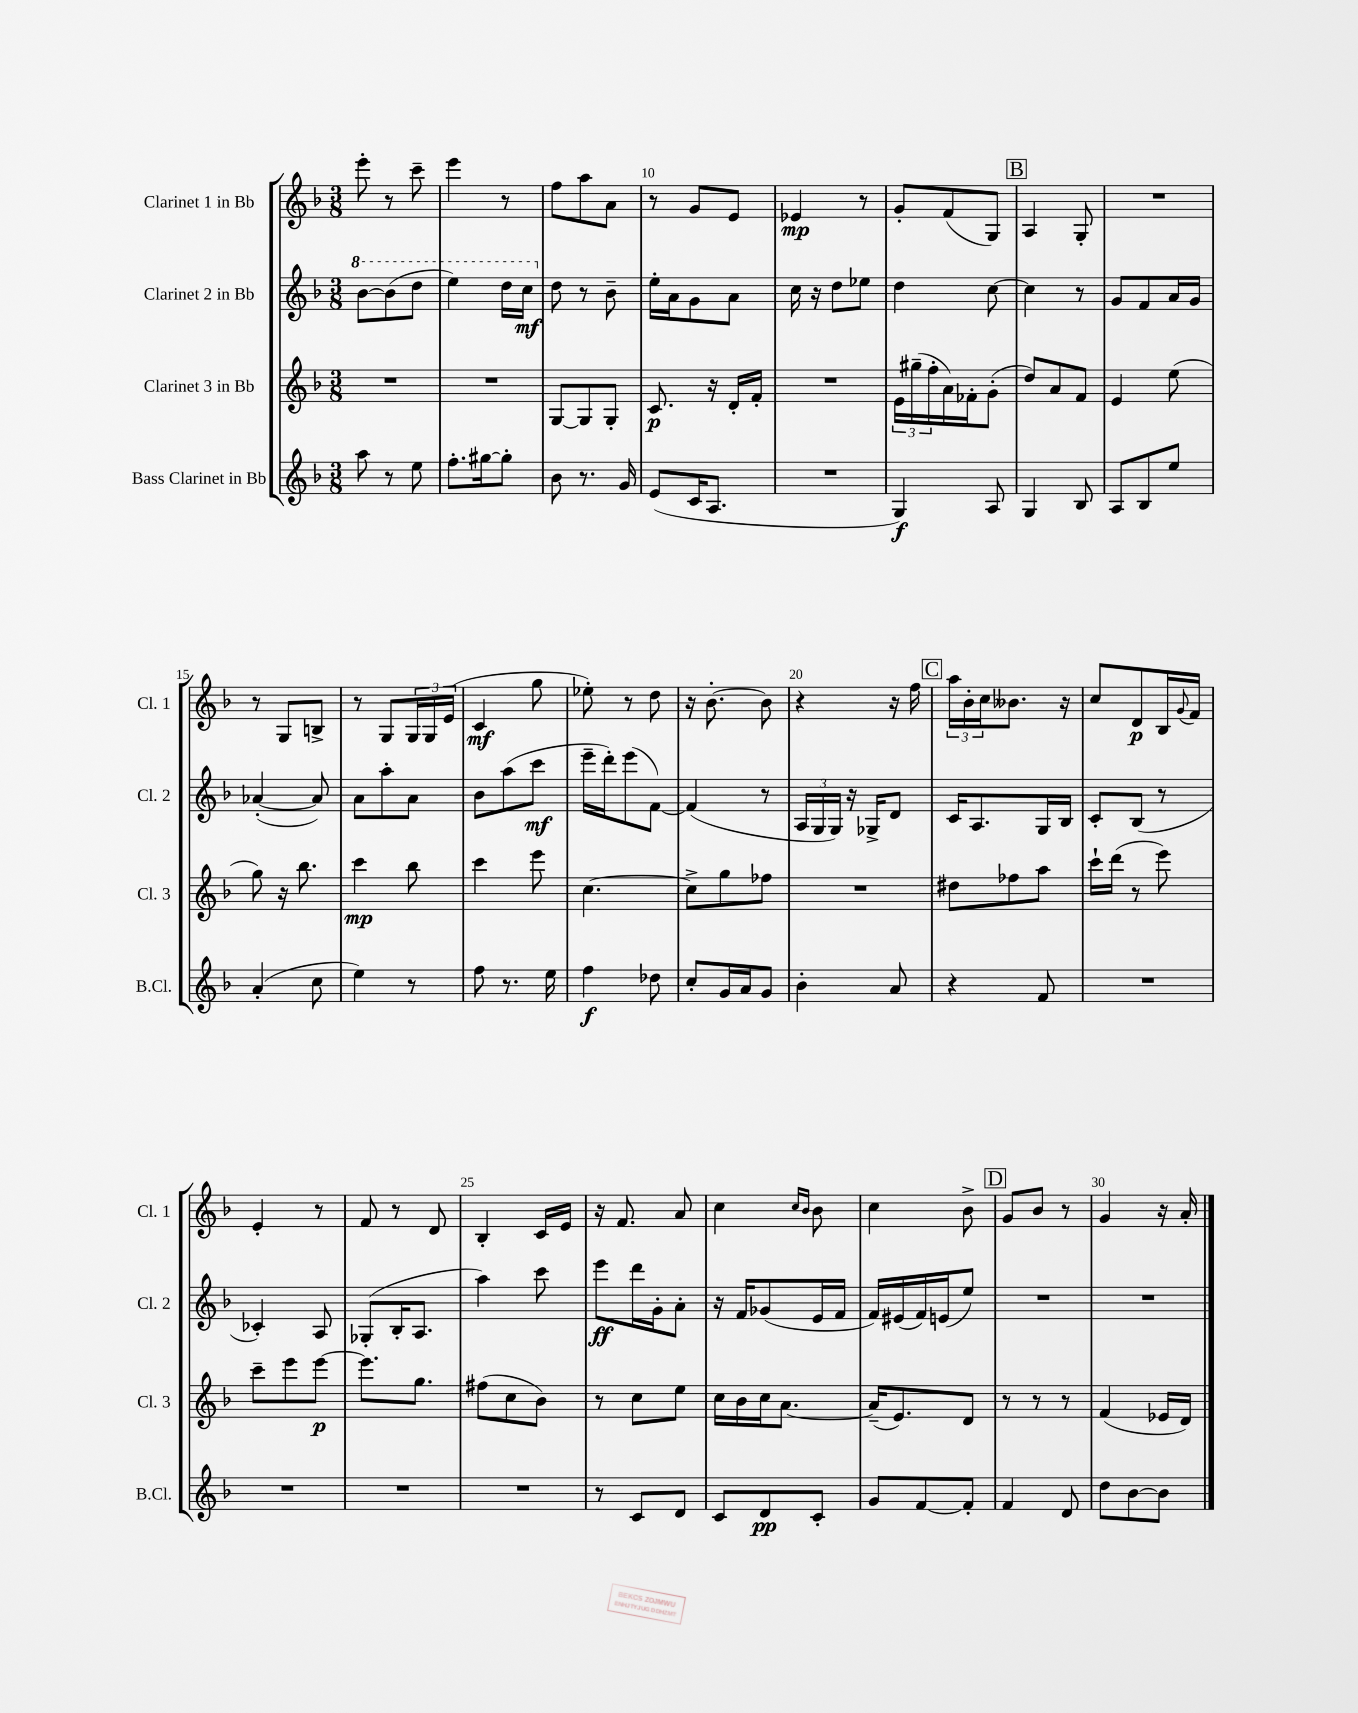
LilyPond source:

<<
\new StaffGroup <<
\new Staff = "s0" \with { instrumentName = "Clarinet 1 in Bb" shortInstrumentName = "Cl. 1" } {
    \clef treble \key f \major \numericTimeSignature \time 3/8
    e'''8-. r8 c'''8-- |
    e'''4 r8 |
    f''8 a''8 a'8 |
    r8 g'8 e'8 |
    ees'4\mp r8 |
    g'8-. f'8( g8) |
    \mark \markup { \box "B" } a4 g8-. |
    R4. |
    r8 g8 b8-> |
    r8 g8 \tuplet 3/2 { g16 g16 e'16( } |
    c'4\mf g''8 |
    ees''8-.) r8 d''8 |
    r16 bes'8.~-. bes'8 |
    r4 r16 f''16 |
    \mark \markup { \box "C" } \tuplet 3/2 { a''16 bes'16-. c''16 } beses'8. r16 |
    c''8 d'8\p bes16 \appoggiatura { g'8 } f'16 |
    e'4-. r8 |
    f'8 r8 d'8 |
    bes4-. c'16 e'16 |
    r16 f'8. a'8 |
    c''4 \grace { c''16 bes'16 } bes'8 |
    c''4 bes'8-> |
    \mark \markup { \box "D" } g'8 bes'8 r8 |
    g'4 r16 a'16-. \bar "|." |
}
\new Staff = "s1" \with { instrumentName = "Clarinet 2 in Bb" shortInstrumentName = "Cl. 2" } {
    \clef treble \key f \major \numericTimeSignature \time 3/8
    \ottava #1 bes''8~ bes''8( d'''8 |
    e'''4) d'''16 c'''16\mf \ottava #0 |
    d''8 r8 bes'8-- |
    e''16-. a'16 g'8 a'8 |
    c''16 r16 d''8 ees''8 |
    d''4 c''8~ |
    \mark \markup { \box "B" } c''4 r8 |
    g'8 f'8 a'16 g'16 |
    aes'4~-.( aes'8) |
    a'8 a''8-. a'8 |
    bes'8 a''8( c'''8\mf |
    e'''16-- d'''16-.) e'''8( f'8~) |
    f'4( r8 |
    \tuplet 3/2 { a16 g16 g16) } r16 ges16-> d'8 |
    \mark \markup { \box "C" } c'16 a8. g16 bes16 |
    c'8-. bes8( r8 |
    ces'4-.) a8 |
    ges8-.( bes16-. a8. |
    a''4) c'''8 |
    e'''8\ff d'''16 g'16-. a'8-. |
    r16 f'16 ges'8( e'16 f'16 |
    f'16) eis'16( f'16) e'16( e''8) |
    \mark \markup { \box "D" } R4. |
    R4. \bar "|." |
}
\new Staff = "s2" \with { instrumentName = "Clarinet 3 in Bb" shortInstrumentName = "Cl. 3" } {
    \clef treble \key f \major \numericTimeSignature \time 3/8
    R4. |
    R4. |
    g8~ g8 g8-. |
    c'8.\p r16 d'16-. f'16-. |
    R4. |
    \tuplet 3/2 { e'16 gis''16--( f''16-. } a'16) fes'16-. g'8-.( |
    \mark \markup { \box "B" } d''8) a'8 f'8 |
    e'4 e''8( |
    g''8) r16 bes''8. |
    c'''4\mp bes''8 |
    c'''4 e'''8 |
    c''4.~ |
    c''8-> g''8 fes''8 |
    R4. |
    \mark \markup { \box "C" } dis''8 fes''8 a''8 |
    c'''16-! d'''16( r8 e'''8) |
    c'''8-- e'''8 e'''8~\p |
    e'''8. g''8. |
    fis''8( c''8 bes'8) |
    r8 c''8 e''8 |
    c''16 bes'16 c''16 a'8.~ |
    a'16--( e'8.) d'8 |
    \mark \markup { \box "D" } r8 r8 r8 |
    f'4( ees'16 d'16) \bar "|." |
}
\new Staff = "s3" \with { instrumentName = "Bass Clarinet in Bb" shortInstrumentName = "B.Cl." } {
    \clef treble \key f \major \numericTimeSignature \time 3/8
    a''8 r8 e''8 |
    f''8.-. gis''16~ gis''8-. |
    bes'8 r8. g'16 |
    e'8( c'16 a8. |
    R4. |
    g4\f) a8 |
    \mark \markup { \box "B" } g4 bes8 |
    a8 bes8 e''8 |
    a'4-.( c''8 |
    e''4) r8 |
    f''8 r8. e''16 |
    f''4\f des''8 |
    c''8-. g'16 a'16 g'8 |
    bes'4-. a'8 |
    \mark \markup { \box "C" } r4 f'8 |
    R4. |
    R4. |
    R4. |
    R4. |
    r8 c'8 d'8 |
    c'8 d'8\pp c'8-. |
    g'8 f'8~ f'8-. |
    \mark \markup { \box "D" } f'4 d'8 |
    d''8 bes'8~ bes'8 \bar "|." |
}
>>
>>
\layout { \context { \Score currentBarNumber = #7 \override BarNumber.break-visibility = ##(#f #t #t) barNumberVisibility = #(every-nth-bar-number-visible 5) } }
